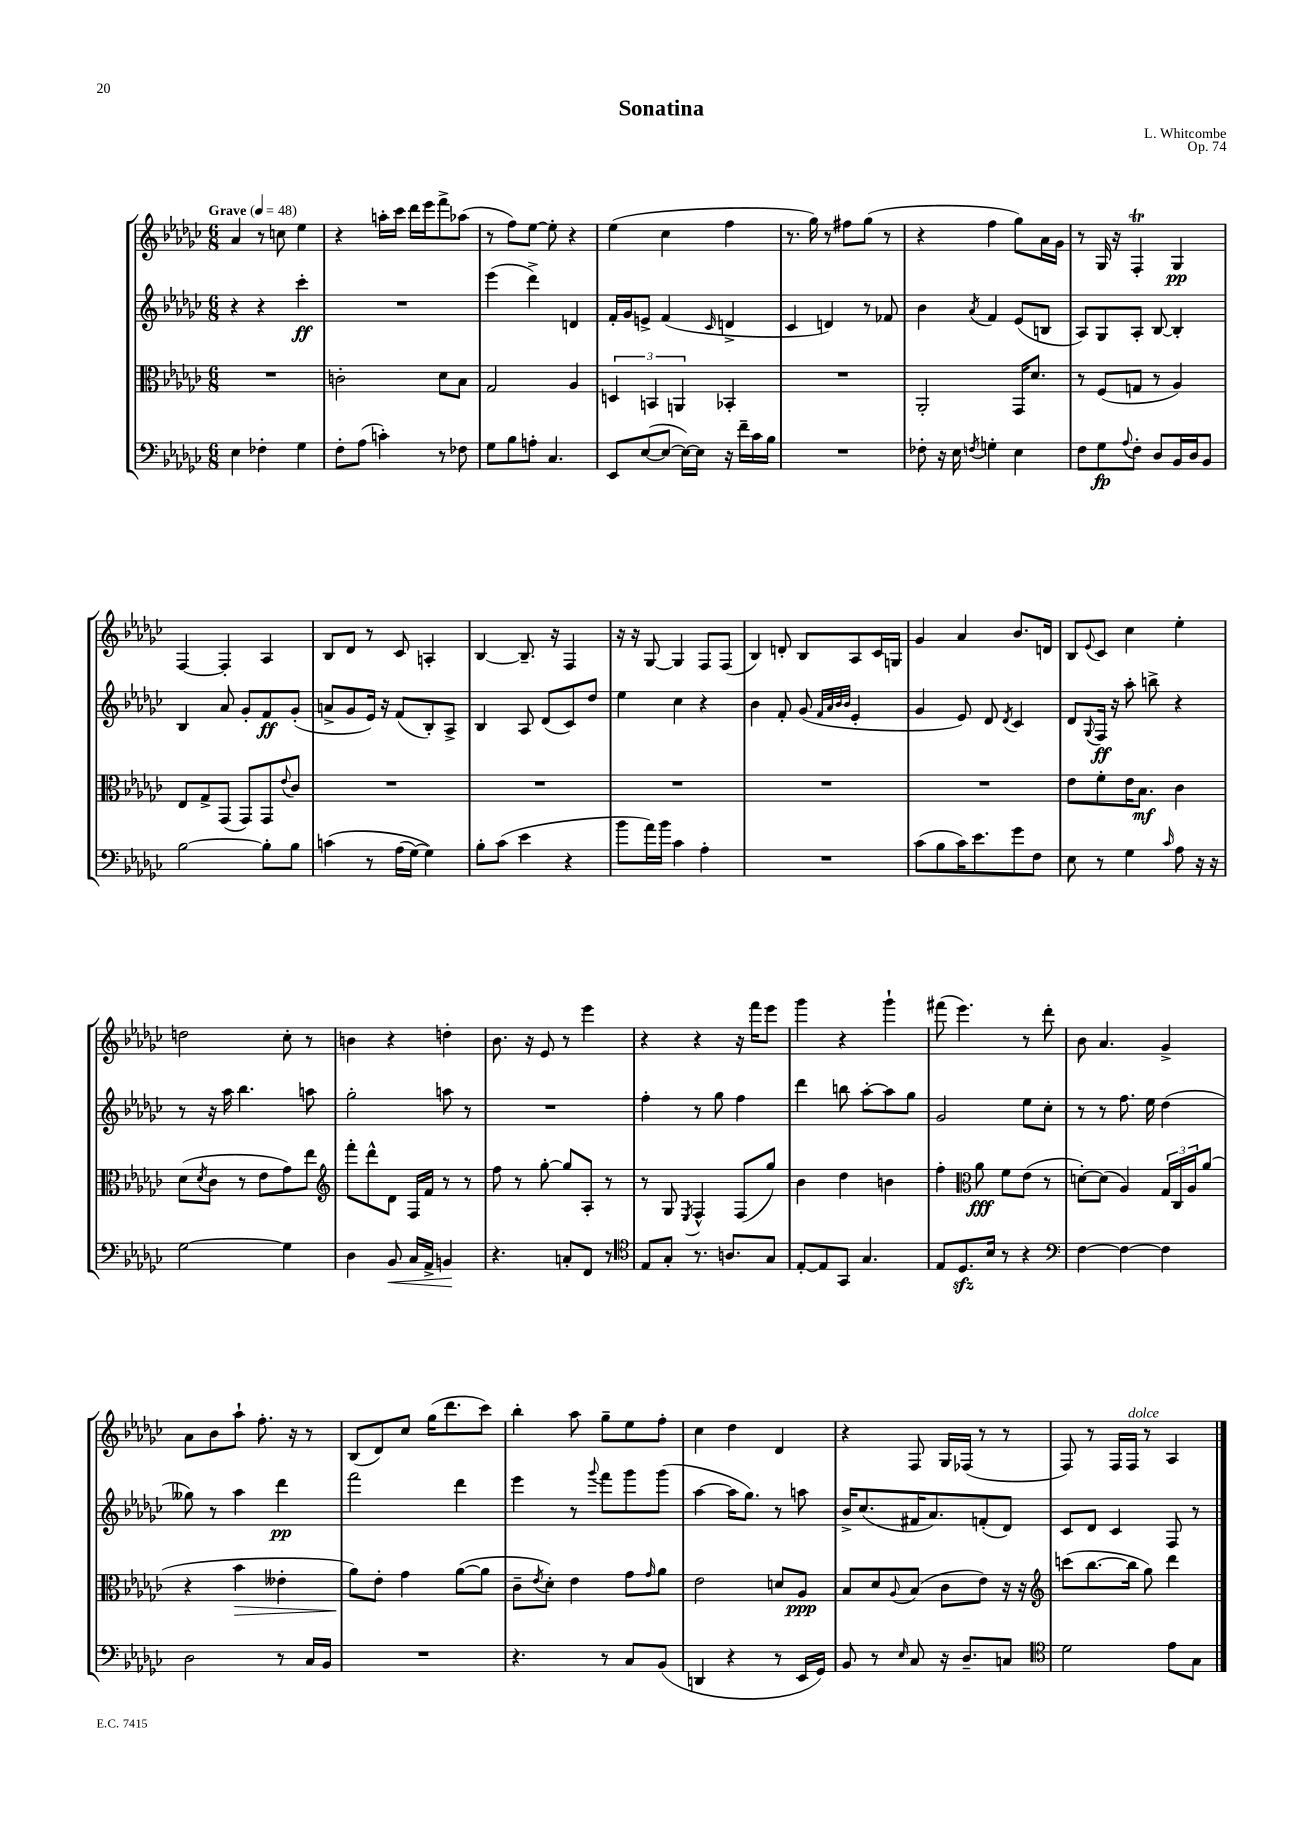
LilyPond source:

\header { title = "Sonatina" composer = "L. Whitcombe" opus = "Op. 74" }
<<
\new StaffGroup <<
\new Staff = "s0" {
    \clef treble \key ges \major \numericTimeSignature \time 6/8 \tempo "Grave" 4 = 48
    aes'4 r8 c''8 ees''4 |
    r4 a''16-. ces'''16 des'''16 ees'''16 f'''8-> aes''8( |
    r8 f''8) ees''8~ ees''8-. r4 |
    ees''4( ces''4 f''4 |
    r8. ges''16) r8 fis''8 ges''8( r8 |
    r4 f''4 ges''8) aes'16 ges'16 |
    r8 ges16 r16 f4-.\trill ges4\pp |
    f4~ f4-. aes4 |
    bes8 des'8 r8 ces'8 a4-. |
    bes4~ bes8.-- r16 f4 |
    r16 r16 ges8~ ges4 f8 f8( |
    bes4) d'8-. bes8 aes8 ces'16 g16 |
    ges'4 aes'4 bes'8. d'16 |
    bes8 \appoggiatura { ees'8 } ces'8 ces''4 ees''4-. |
    d''2 ces''8-. r8 |
    b'4 r4 d''4-. |
    bes'8. r16 ees'8 r8 ees'''4 |
    r4 r4 r16 f'''16 ees'''8 |
    ges'''4 r4 ges'''4-! |
    fis'''8( ees'''4.) r8 des'''8-. |
    bes'8 aes'4. ges'4-> |
    aes'8 bes'8 aes''8-! f''8.-. r16 r8 |
    bes8( des'8) ces''8 ges''16( des'''8. ces'''8) |
    bes''4-. aes''8 ges''8-- ees''8 f''8-. |
    ces''4 des''4 des'4 |
    r4 f8 ges16 fes16( r8 r8 |
    f8) r8 f16 f16^\markup { \italic "dolce" } r8 aes4 \bar "|." |
}
\new Staff = "s1" {
    \clef treble \key ges \major \numericTimeSignature \time 6/8
    r4 r4 ces'''4-.\ff |
    R2. |
    ees'''4( des'''4->) d'4 |
    f'16-. ges'16 e'8-> f'4( \grace { ces'16 } d'4-> |
    ces'4 d'4) r8 fes'8 |
    bes'4 \acciaccatura { aes'8 } f'4 ees'8( b8 |
    aes8) ges8 aes8-. bes8~ bes4-. |
    bes4 aes'8 ges'8-. f'8\ff ges'8-.( |
    a'8-> ges'8 ees'16) r16 f'8( bes8-.) aes8-> |
    bes4 aes8 des'8( ces'8) des''8 |
    ees''4 ces''4 r4 |
    bes'4 f'8-. ges'8( \grace { f'32 aes'32 bes'32 bes'32 } ees'4-. |
    ges'4 ees'8) des'8 \acciaccatura { des'8 } ces'4 |
    des'8 \appoggiatura { ges8 } f16\ff r16 aes''8-. b''8-> r4 |
    r8 r16 aes''16 bes''4. a''8 |
    ges''2-. a''8 r8 |
    R2. |
    f''4-. r8 ges''8 f''4 |
    des'''4 b''8 aes''8~-. aes''8 ges''8 |
    ges'2 ees''8 ces''8-. |
    r8 r8 f''8. ees''16 des''4( |
    geses''8) r8 aes''4 des'''4\pp |
    f'''2 des'''4 |
    ees'''4 r8 \appoggiatura { ges'''8 } f'''8 ges'''8 ges'''8( |
    aes''4~ aes''16 ges''8.) r8 a''8 |
    bes'16-> ces''8.( fis'16 aes'8.) f'8-.( des'8) |
    ces'8 des'8 ces'4 f8 r8 \bar "|." |
}
\new Staff = "s2" {
    \clef alto \key ges \major \numericTimeSignature \time 6/8
    R2. |
    c'2-. des'8 bes8 |
    ges2 aes4 |
    \tuplet 3/2 { d4 b,4 a,4 } bes,4-. |
    R2. |
    aes,2-. ges,16 des'8. |
    r8 f8( g8 r8 aes4) |
    ees8 ges8-> ges,8( ges,8) ges,8 \appoggiatura { ees'8 } ces'8 |
    R2. |
    R2. |
    R2. |
    R2. |
    R2. |
    ees'8 f'8-. ees'16 bes8.\mf ces'4 |
    des'8( \acciaccatura { des'8 } ces'8 r8 ees'8 ges'8) ees''8 |
    \clef treble f'''8-. des'''8-^ des'8 f16 f'16 r8 r8 |
    f''8 r8 ges''8~-. ges''8 aes8-. r8 |
    r8 ges8 \acciaccatura { ees8 } f4-^ f8( ges''8) |
    bes'4 des''4 b'4 |
    f''4-. \clef alto aes'8\fff f'8 ees'8( r8 |
    d'8~-.) d'8( aes4) \tuplet 3/2 { ges16 ces16 aes16 } aes'8( |
    r4 bes'4\> eeses'4-. |
    aes'8\!) ees'8-. ges'4 aes'8~( aes'8 |
    ces'8-- \acciaccatura { ees'8 } des'8-.) ees'4 ges'8 \grace { ges'16 } aes'8 |
    ees'2 d'8 aes8\ppp |
    bes8 des'8 \appoggiatura { aes8 } bes8( ces'8 ees'8) r16 r16 |
    \clef treble c'''8( bes''8.~ bes''16 ges''8) des'''4 \bar "|." |
}
\new Staff = "s3" {
    \clef bass \key ges \major \numericTimeSignature \time 6/8
    ees4 fes4-. ges4 |
    f8-. aes8( c'4-.) r8 fes8 |
    ges8 bes8 a8-. ces4. |
    ees,8 ees8~( ees8~ ees16~) ees16 r16 f'16-- ces'16 bes16 |
    R2. |
    fes8-. r16 ees16 \acciaccatura { f8 } g4-. ees4 |
    f8 ges8\fp \appoggiatura { aes8 } f8-. des8 bes,16 des16 bes,8 |
    bes2~ bes8-. bes8 |
    c'4\( r8 aes16( ges16~) ges4\) |
    bes8-. ces'8( ees'4 r4 |
    bes'8 aes'16) bes'16 ces'4 aes4-. |
    R2. |
    ces'8( bes8 ces'16) ees'8. ges'8 f8 |
    ees8 r8 ges4 \grace { ces'16 } aes8 r16 r16 |
    ges2~ ges4 |
    des4 bes,8\< ces16 aes,16-> b,4\! |
    r4. c8-. f,8 r8 |
    \clef tenor ees8 ges8-. r8. a8. ges8 |
    ees8~-. ees8 ges,8 ges4. |
    ees8 des8.\sfz bes16 r8 r4 |
    \clef bass f4~ f4~ f4 |
    des2 r8 ces16 bes,16 |
    R2. |
    r4. r8 ces8 bes,8( |
    d,4 r4 r8 ees,16 ges,16) |
    bes,8 r8 \grace { ees16 } ces8 r16 des8.-- c8 |
    \clef tenor des'2 ees'8 ges8 \bar "|." |
}
>>
>>
\layout { \context { \Score \remove "Bar_number_engraver" } }
